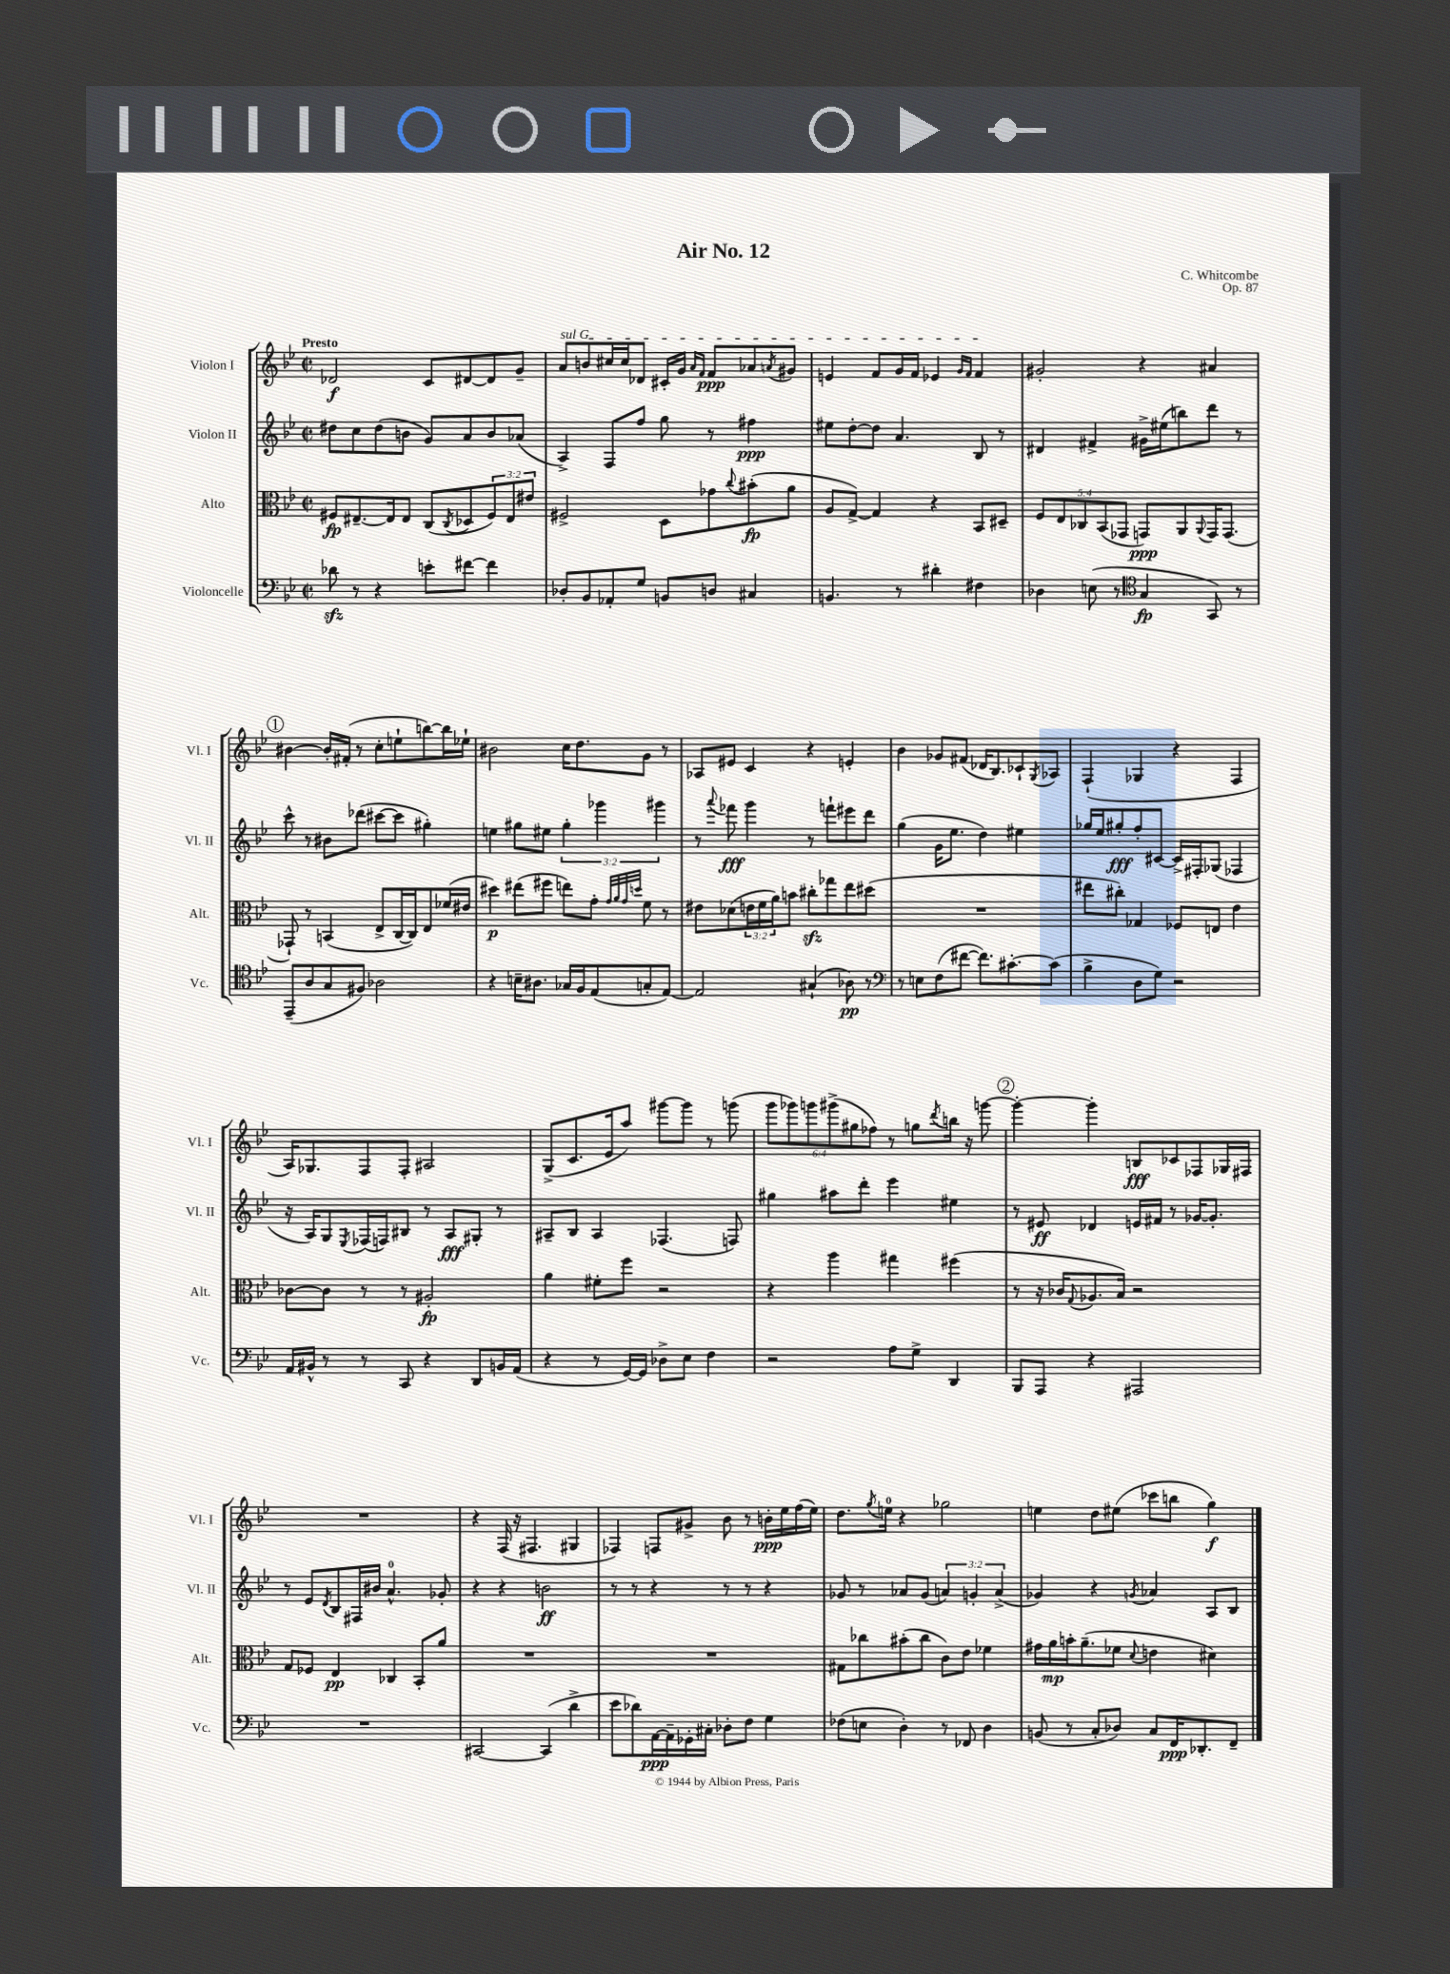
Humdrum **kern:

**kern	**dynam	**kern	**dynam	**kern	**dynam	**kern	**dynam
*part4	*part4	*part3	*part3	*part2	*part2	*part1	*part1
*staff4	*staff4	*staff3	*staff3	*staff2	*staff2	*staff1	*staff1
*I"Violoncelle	*	*I"Alto	*	*I"Violon II	*	*I"Violon I	*
*I'Vc.	*	*I'Alt.	*	*I'Vl. II	*	*I'Vl. I	*
*clefF4	*	*clefC3	*	*clefG2	*	*clefG2	*
*k[b-e-]	*	*k[b-e-]	*	*k[b-e-]	*	*k[b-e-]	*
*M2/2	*	*M2/2	*	*M2/2	*	*M2/2	*
*met(c|)	*	*met(c|)	*	*met(c|)	*	*met(c|)	*
=1	=1	=1	=1	=1	=1	=1	=1
!	!	!	!	!	!	!LO:TX:a:B:t=Presto	!
8d-Xzz\	.	8F#X/L	fp	8dd#X\L	.	2d-X/	f
8r	.	[8.E#X~/	.	8cc\	.	.	.
4r	.	.	.	(8dd#\	.	.	.
.	.	16E#/k]	.	.	.	.	.
.	.	8E#/J	.	8bn\J	.	.	.
8en'\L	.	(8C/L	.	8g/L)	.	8c/L	.
.	.	8qC/	.	.	.	.	.
[8f#X\J	.	8D-X/	.	8a/	.	[8d#X/	.
4f#\]	.	12F#/)	.	8b/	.	8d#/]	.
.	.	12E#/	.	.	.	.	.
.	.	.	.	(8a-X/J	.	8g~/J	.
.	.	12e#X/J	.	.	.	.	.
=2	=2	=2	=2	=2	=2	=2	=2
!	!	!	!	!	!	!LO:TX:a:i:t=sul G	!
8D-X'/L	.	2F#X^/	.	4A^/)	.	8a/L	.
8BB-/	.	.	.	.	.	8bn/	.
8AA-X'/	.	.	.	8F/L	.	16cc#X/L	.
.	.	.	.	.	.	16cc#/J	.
8G/J	.	.	.	8ff/J	.	8d-X/J	.
8BBn/L	.	8D\L	.	8gg\	.	16c#X'/LL	.
.	.	.	.	.	.	16g/JJ	.
.	.	.	.	.	.	16qqa/LL	.
.	.	.	.	.	.	16qqf/JJ	.
8Dn/J	.	8g-X\	.	8r	.	8f/L	ppp
.	.	8qqcc/	.	.	.	.	.
4C#X/	.	(8b#X'\	fp	4ff#X\	ppp	8a-X/	.
.	.	.	.	.	.	8qan/	.
.	.	8a\J	.	.	.	8g#X/J	.
=3	=3	=3	=3	=3	=3	=3	=3
4.BBn/	.	8A/L	.	8ee#X\L	.	4en/	.
.	.	[8G^/J)	.	[8dd'\	.	.	.
.	.	4G/]	.	8dd\J]	.	8f/L	.
8r	.	.	.	4.a/	.	16g/L	.
.	.	.	.	.	.	16f/JJ	.
4d#X'\	.	4r	.	.	.	4e-X/	.
.	.	.	.	.	.	16qqg/LL	.
.	.	.	.	.	.	16qqf/JJ	.
4F#X\	.	8BB-/L	.	8B-/	.	4f/	.
.	.	8D#X~/J	.	8r	.	.	.
=4	=4	=4	=4	=4	=4	=4	=4
4D-X\	.	10F/L	.	4d#X/	.	2g#X'/	.
.	.	10E-/	.	.	.	.	.
.	.	10C-X/	.	.	.	.	.
(8En\	.	.	.	4f#X^/	.	.	.
.	.	(10BB-/	.	.	.	.	.
8r	.	.	.	.	.	.	.
.	.	10GG-X/J	.	.	.	.	.
*clefC4	*	*	*	*	*	*	*
4G/	fp	8GGn/L)	ppp	16g#X^\LL	.	4r	.
.	.	.	.	(16ee#X\J	.	.	.
.	.	8AA/	.	8bbn\)	.	.	.
.	.	8qqAA/	.	.	.	.	.
8GG/)	.	16GG/K	.	8ddd\J	.	4a#X/	.
.	.	(8.GG/J	.	.	.	.	.
8r	.	.	.	8r	.	.	.
!!LO:LB:g=z
!!LO:REH:place=s1:t=1
=5	=5	=5	=5	=5	=5	=5	=5
(8EE-~/L	.	8GG-X`/)	.	8ccc^^\	.	[4b#X\	.
8A/	.	8r	.	8r	.	.	.
8G/	.	(4BBn/	.	8b#X\L	.	16b#'/LL]	.
.	.	.	.	.	.	(16f#X'/JJ	.
8F#X/J)	.	.	.	(8ddd-X\J	.	8r	.
2A-X\	.	8E-^/L	.	[8ccc#X\L	.	8cc'\L	.
.	.	[16C/L	.	8ccc#\J]	.	8een`\	.
.	.	16C/J])	.	.	.	.	.
.	.	8E-/	.	4gg#X'\)	.	[8bbn\)	.
.	.	(16f-X/L	.	.	.	16bb\L]	.
.	.	16e#X/JJ	.	.	.	16ee-X`\JJ	.
=6	=6	=6	=6	=6	=6	=6	=6
4r	.	4dd#X\)	p	4een\	.	2b#X\	.
16Bn~\KL	.	(8ee#X\L	.	8gg#X\L	.	.	.
8.A#X\J	.	.	.	.	.	.	.
.	.	8ff#X\J	.	8ee#X\J	.	.	.
16G-X/LL	.	8een\L)	.	6gg#'\	.	16cc\KL	.
16F/J	.	.	.	.	.	8.dd\	.
(8E-/	.	8g'\J	.	.	.	.	.
.	.	.	.	6ggg-X\	.	.	.
.	.	32qqg/LLL	.	.	.	.	.
.	.	32qqa/	.	.	.	.	.
.	.	32qqg/	.	.	.	.	.
.	.	32qqddn/JJJ	.	.	.	.	.
8Gn'/	.	8f\	.	.	.	8g\J	.
.	.	.	.	6ggg#X\	.	.	.
[8E-/J)	.	8r	.	.	.	8r	.
=7	=7	=7	=7	=7	=7	=7	=7
2E-/]	.	8e#X\L	.	8r	.	8A-X/L	.
.	.	.	.	8qqaaa/	.	.	.
.	.	(8d-X\	.	8fff-X\	fff	8e#X/J	.
.	.	24en\L	.	4ggg\	.	4c/	.
.	.	24f\	.	.	.	.	.
.	.	24a\J)	.	.	.	.	.
.	.	8bn\J	.	.	.	.	.
(4G#X`/	.	8cc#Xzz'\L	.	8r	.	4r	.
.	.	8gg-X\	.	8fffn`\L	.	.	.
8A-X\)	pp	8ee-\	.	8eee#X\	.	4en'/	.
8r	.	(8dd#X\J	.	8ddd\J	.	.	.
=8	=8	=8	=8	=8	=8	=8	=8
*clefF4	*	*	*	*	*	*	*
8r	.	1r	.	(4gg\	.	4b-\	.
8En\L	.	.	.	.	.	.	.
(8F\	.	.	.	16g\KL	.	8g-X/L	.
.	.	.	.	8.ee-\J	.	.	.
[8f#X\J	.	.	.	.	.	(8f#X/J	.
8.f#\L])	.	.	.	4dd\)	.	16d-X/KL	.
.	.	.	.	.	.	8.B-/)	.
[8.c#X'\	.	.	.	.	.	.	.
.	.	.	.	4ee#X\	.	8c-X`/	.
.	.	.	.	.	.	8qG/	.
(8c#\J]	.	.	.	.	.	8A-X/J	.
=9	=9	=9	=9	=9	=9	=9	=9
4B-^\	.	8ee#X\L	.	16gg-X/LL	.	(4F`/	.
.	.	.	.	16ee-/J	.	.	.
.	.	8cc#X'\J)	.	8gg#X'/	fff	.	.
8D\L	.	4G-X/	.	8ff'/	.	4G-X/	.
8G\J)	.	.	.	[8c#X/J	.	.	.
2r	.	8F-X/L	.	16c#^/LL]	.	4r	.
.	.	.	.	16F#X'/J	.	.	.
.	.	8En/J	.	(8G-X/J	.	.	.
.	.	4e-\	.	4F-X/	.	4F/	.
!!LO:LB:g=z
=10	=10	=10	=10	=10	=10	=10	=10
16AA/LL	.	[8c-X\L	.	16r	.	16A/KL)	.
16BB#X^^/JJ	.	.	.	16A/KL)	.	8.G-X/	.
8r	.	8c-\J]	.	8G/	.	.	.
.	.	.	.	8qE-/	.	.	.
8r	.	8r	.	(16F-X/L	.	8F/	.
.	.	.	.	16Fn/J)	.	.	.
8CC/	.	8r	.	8B#X/J	.	8F'/J	.
4r	.	2A#X'/	fp	8r	.	2A#X/	.
.	.	.	.	8A/L	fff	.	.
8DD/L	.	.	.	8G#X'/J	.	.	.
16BBn/L	.	.	.	8r	.	.	.
(16AA/JJ	.	.	.	.	.	.	.
=11	=11	=11	=11	=11	=11	=11	=11
4r	.	4a\	.	8A#X~/L	.	(8G^/L	.
.	.	.	.	8B-/J	.	8.c/	.
8r	.	8f#X'\L	.	4A#/	.	.	.
.	.	.	.	.	.	16e-/k	.
[16GG/LL)	.	8ff\J	.	.	.	8aa/J)	.
16GG/JJ]	.	.	.	.	.	.	.
8D-X^\L	.	2r	.	(4.F-X/	.	[8ggg#X\L	.
8E-\J	.	.	.	.	.	8ggg#\J]	.
4F\	.	.	.	.	.	8r	.
.	.	.	.	8Fn/)	.	(8gggn\	.
=12	=12	=12	=12	=12	=12	=12	=12
2r	.	4r	.	4gg#X\	.	12ggg\L	.
.	.	.	.	.	.	12ggg-X\)	.
.	.	.	.	.	.	12gggn\	.
.	.	4aa\	.	8aa#X\L	.	(12ggg#X^\	.
.	.	.	.	.	.	12gg#X\	.
.	.	.	.	8ddd'\J	.	.	.
.	.	.	.	.	.	12ff-X\J)	.
8A\L	.	4gg#X\	.	4eee-\	.	8r	.
8G^\J	.	.	.	.	.	8ggn\L	.
.	.	.	.	.	.	8qddd/	.
4DD/	.	(4ff#X\	.	4ee#X\	.	16bbn\Jk	.
.	.	.	.	.	.	16r	.
.	.	.	.	.	.	[8gggn\	.
!!LO:REH:place=s1:t=2
=13	=13	=13	=13	=13	=13	=13	=13
8BBB-/L	.	8r	.	8r	.	4ggg'\_	.
8AAA/J	.	16r	.	8e#X/	ff	.	.
.	.	16c-X/KL	.	.	.	.	.
.	.	8qqG/	.	.	.	.	.
4r	.	8.A-X/	.	4d-X/	.	4ggg'\]	.
.	.	16B-/Jk)	.	.	.	.	.
2AAA#X/	.	2r	.	16en/LL	.	8Bn/L	fff
.	.	.	.	16f#X/JJ	.	.	.
.	.	.	.	8r	.	8c-X/	.
.	.	.	.	[16g-X/KL	.	8F-X/	.
.	.	.	.	8.g-'/J]	.	.	.
.	.	.	.	.	.	16G-X/L	.
.	.	.	.	.	.	16F#X/JJ	.
!!LO:LB:g=z
=14	=14	=14	=14	=14	=14	=14	=14
1r	.	8G/L	.	8r	.	1r	.
.	.	8F-X/J	.	8e-/L	.	.	.
.	.	.	.	8qd/	.	.	.
.	.	4E-/	pp	8B-/	.	.	.
.	.	.	.	16F#X/L	.	.	.
.	.	.	.	16b#X/JJ	.	.	.
.	.	4C-X/	.	4.a^^/	.	.	.
.	.	8BB-'/L	.	.	.	.	.
.	.	8a/J	.	8g-X'/	.	.	.
=15	=15	=15	=15	=15	=15	=15	=15
[2CC#X/	.	1r	.	4r	.	4r	.
.	.	.	.	4r	.	(16F/	.
.	.	.	.	.	.	16r	.
.	.	.	.	.	.	4.F#X/	.
(4CC#/]	.	.	.	2bn\	ff	.	.
4d^\	.	.	.	.	.	4G#X/	.
=16	=16	=16	=16	=16	=16	=16	=16
8e-\L	.	1r	.	8r	.	4F-X/)	.
8d-X\)	.	.	.	8r	.	.	.
[16AA\L	ppp	.	.	4r	.	8Fn/L	.
16AA~\]	.	.	.	.	.	.	.
16GG-X'\	.	.	.	.	.	8g#X^/J	.
16C#X'\JJ	.	.	.	.	.	.	.
8D-X'\L	.	.	.	8r	.	8b-\	.
8F\J	.	.	.	8r	.	8r	.
4G\	.	.	.	4r	.	16bn'\LL	ppp
.	.	.	.	.	.	16ee-\	.
.	.	.	.	.	.	(16ff\	.
.	.	.	.	.	.	16ee-\JJ)	.
=17	=17	=17	=17	=17	=17	=17	=17
(8F-X\L	.	8G#X\L	.	8g-X/	.	8.dd\L	.
8En\J	.	8cc-X\	.	8r	.	.	.
.	.	.	.	.	.	8qgg/	.
.	.	.	.	.	.	16een\Jk	.
4D'\)	.	(8b#X'\	.	8a-X/L	.	4r	.
.	.	8cc-\J	.	(8g-/J	.	.	.
8r	.	8c\L)	.	6an/)	.	2gg-X\	.
8FF-X/	.	8e-\J	.	.	.	.	.
.	.	.	.	6gn'/	.	.	.
4D\	.	4f-X\	.	.	.	.	.
.	.	.	.	(6a^/	.	.	.
=18	=18	=18	=18	=18	=18	=18	=18
(8BBn/	.	16g#X\LL	.	4g-X/)	.	4een\	.
.	.	16a\	mp	.	.	.	.
8r	.	16bn'\J	.	.	.	.	.
.	.	(8.a~\	.	.	.	.	.
8C'/L	.	.	.	4r	.	8dd\L	.
8D-X/J)	.	8f-X\J	.	.	.	(8ee#X\J	.
.	.	8qqd/	.	8qgn/	.	.	.
8C/L	.	4en\	.	4a-X/	.	8ccc-X\L	.
16FF/K	ppp	.	.	.	.	8bbn\J	.
8.DD-X'/	.	.	.	.	.	.	.
.	.	4d#X\)	.	8A/L	.	4gg\)	f
8FF~/J	.	.	.	8B-/J	.	.	.
==	==	==	==	==	==	==	==
*-	*-	*-	*-	*-	*-	*-	*-
